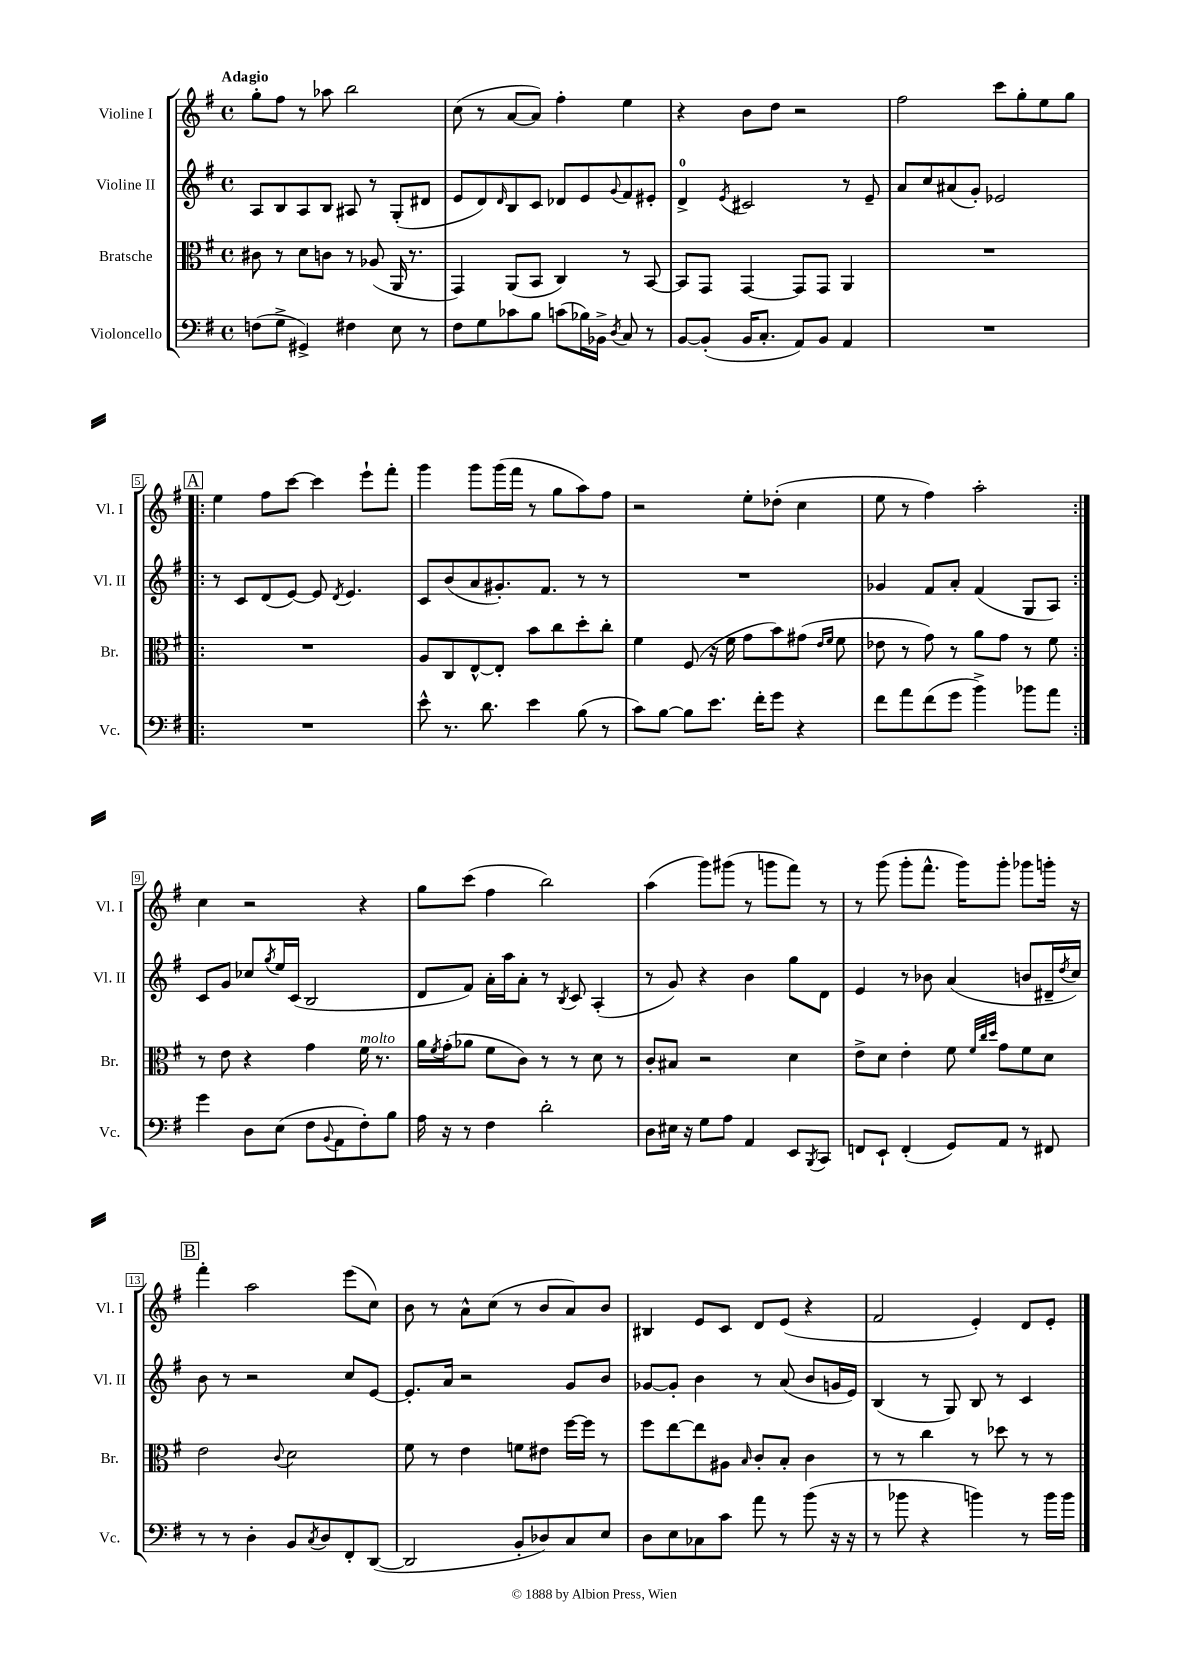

**kern	**kern	**kern	**kern
*staff4	*staff3	*staff2	*staff1
*clefF4	*clefC3	*clefG2	*clefG2
*k[f#]	*k[f#]	*k[f#]	*k[f#]
*M4/4	*M4/4	*M4/4	*M4/4
*met(c)	*met(c)	*met(c)	*met(c)
(8F	8c#	8A	8gg'
8G^	8r	8B	8ff#
4GG#^)	8d	8A	8r
.	8c	8B	8aa-
4F#	8r	8A#	2bb
.	(8A-	8r	.
8E	16AA	(8G'	.
.	8.r	.	.
8r	.	8d#	.
=	=	=	=
8F#	4GG)	8e	(8cc
8G	.	8d)	8r
.	.	16qqd	.
8c-	(8AA	8B	[8a
8B	8BB	8c	8a])
(8c	4C)	8d-	4ff#'
16B-)	.	8e	.
16BB-^	.	.	.
8qD	.	8qqg	.
8C	8r	8f#	4ee
8r	[8BB	8e#'	.
=	=	=	=
[8BB	8BB]	4d^	4r
(8BB']	8GG	.	.
.	.	8qe	.
16BB	[4GG	2c#	8b
8.C'	.	.	.
.	.	.	8dd
8AA)	8GG]	.	2r
8BB	8GG	.	.
4AA	4AA	8r	.
.	.	8e~	.
=	=	=	=
1r	1r	8a	2ff#
.	.	8cc	.
.	.	(8a#	.
.	.	8g')	.
.	.	2e-	8ccc
.	.	.	8gg'
.	.	.	8ee
.	.	.	8gg
=!|:	=!|:	=!|:	=!|:
1r	1r	8r	4ee
.	.	8c	.
.	.	(8d	8ff#
.	.	[8e)	[8ccc
.	.	8e]	4ccc]
.	.	8qd	.
.	.	4.e	.
.	.	.	8eee`
.	.	.	8fff#'
=	=	=	=
8e^^	8A	8c	4ggg
8.r	8C	(8b	.
.	[8E^^	8a	8ggg
8.d	.	.	.
.	8E']	8.g#')	(16ggg
.	.	.	16fff#
4e	8b	.	8r
.	.	8.f#	.
.	8cc	.	8gg
(8B	8dd'	8r	8aa)
8r	8cc'	8r	8ff#
=	=	=	=
8c)	4f#	1r	2r
[8B	.	.	.
8B]	(8F#	.	.
8.e	16r	.	.
.	16f#	.	.
.	8g	.	8ee'
16f#'	.	.	.
8g	8b)	.	(8dd-'
4r	(8g#	.	4cc
.	16qqe	.	.
.	16qqf#	.	.
.	8f#	.	.
=	=	=	=
8f#	8e-	4g-	8ee
8a	8r	.	8r
(8f#	8g)	8f#	4ff#)
8g	8r	8a'	.
4b^)	8a	(4f#	2aa'
.	8g	.	.
8b-	8r	8G	.
8a	8f#	8A)	.
=:|!	=:|!	=:|!	=:|!
4g	8r	8c	4cc
.	8e	8g	.
8D	4r	8cc-	2r
.	.	8qgg	.
(8E	.	16ee	.
.	.	(16c	.
8F#	4g	2B	.
8qqBB	.	.	.
8AA	.	.	.
8F#')	16f#	.	4r
.	8.r	.	.
8B	.	.	.
=	=	=	=
16A	16a	8d	8gg
.	8qf#	.	.
16r	(16g'	.	.
8r	8a-	8f#)	(8ccc
4F#	8f#	16a'	4ff#
.	.	16aa	.
.	8c)	8a'	.
2d'	8r	8r	2bb)
.	.	8qB	.
.	8r	8c	.
.	8d	(4A'	.
.	8r	.	.
=	=	=	=
8D	8c'	8r	(4aa
16E#	8B#	8g)	.
16r	.	.	.
8G	2r	4r	8ggg)
8A	.	.	(8ggg#
4AA	.	4b	8r
.	.	.	8ggg
8EE	4d	8gg	8fff#)
8qBBB	.	.	.
8CC	.	8d	8r
=	=	=	=
8FF	8e^	4e	8r
8EE`	8d	.	(8ggg
(4FF'	4e'	8r	8ggg'
.	.	8b-	8.fff#^^
8GG)	8f#	(4a	.
.	.	.	16ggg)
.	32qqf#	.	.
.	32qqcc	.	.
.	32qqdd	.	.
8AA	8g	.	8ggg'
8r	8f#	8b	8ggg-
8FF#	8d	16d#~	16ggg'
.	.	8qdd	.
.	.	16cc)	16r
=	=	=	=
8r	2e	8b	4fff#'
8r	.	8r	.
4D'	.	2r	2aa
.	8qqc	.	.
8BB	2d	.	.
8qC	.	.	.
8D	.	.	.
8FF#'	.	8cc	(8eee
([8DD	.	[8e	8cc)
=	=	=	=
2DD]	8f#	8.e']	8b
.	8r	.	8r
.	.	16a	.
.	4e	2r	8a^^
.	.	.	(8cc
8BB'	8f	.	8r
8D-)	8e#	.	8b
8C	[16ff#	8g	8a)
.	16ff#]	.	.
8E	8r	8b	8b
=	=	=	=
8D	8ff#	[8g-	4B#
8E	[8ee	8g-']	.
8C-	8ee]	4b	8e
8c	8A#	.	8c
.	16qqB	.	.
8a	8c'	8r	8d
8r	8B'	(8a	(8e
(8b	4c	8b	4r
16r	.	16g	.
16r	.	16e)	.
=	=	=	=
8r	8r	(4B	2f#
8b-	8r	.	.
4r	4cc	8r	.
.	.	8G)	.
4b)	8r	8B	4e')
.	8dd-	8r	.
8r	8r	4c	8d
16b	8r	.	8e'
16b	.	.	.
==	==	==	==
*-	*-	*-	*-
